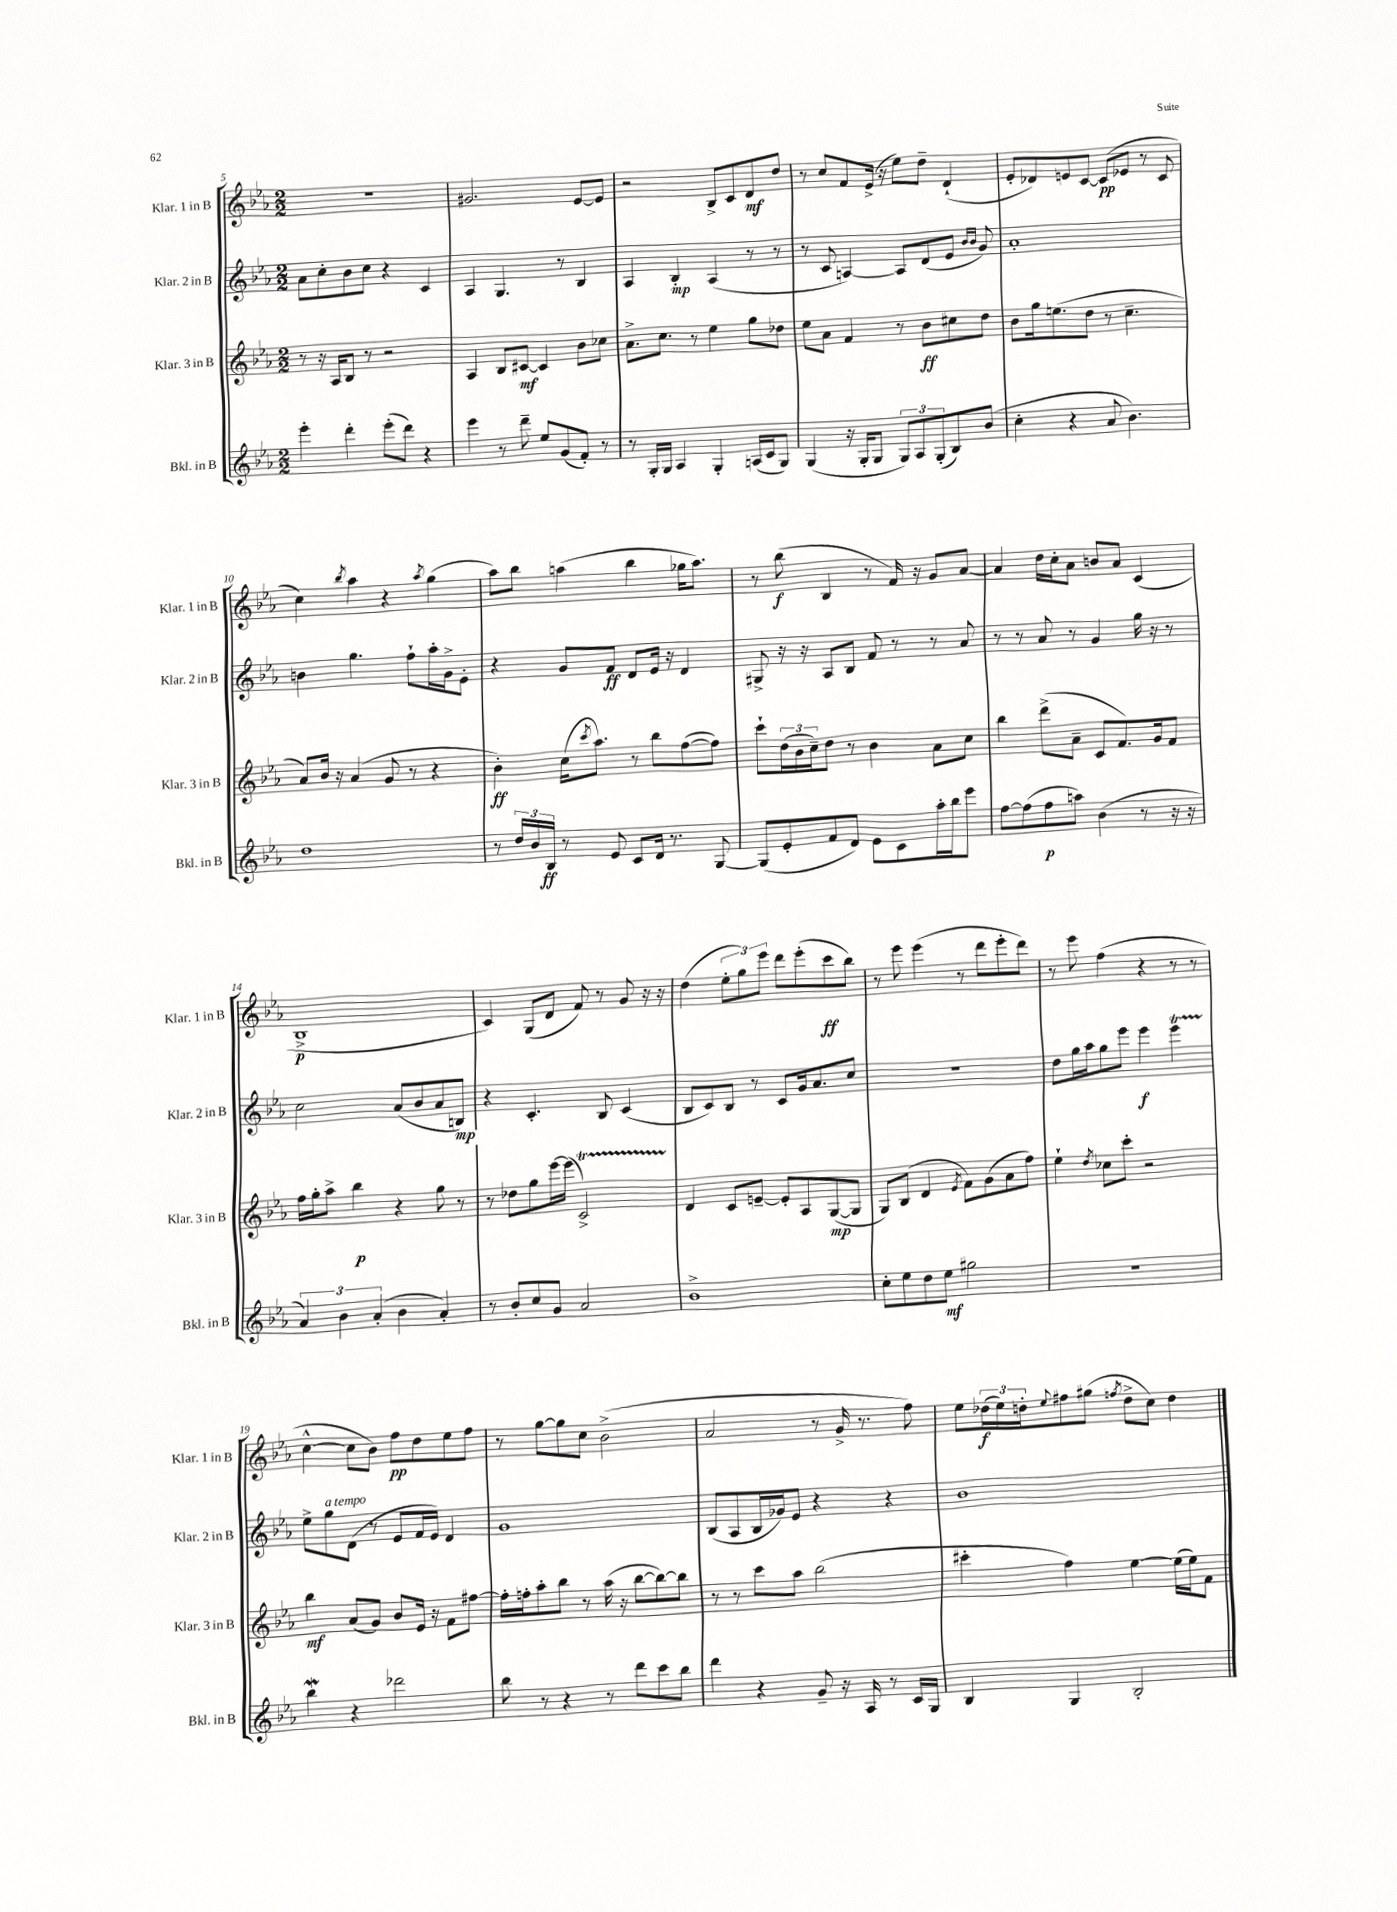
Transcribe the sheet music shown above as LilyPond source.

<<
\new StaffGroup <<
\new Staff = "s0" \with { instrumentName = "Klar. 1 in B" shortInstrumentName = "Klar. 1 in B" } {
    \clef treble \key ees \major \numericTimeSignature \time 2/2
    R1 |
    gis'2. ees'8~ ees'8 |
    r2 bes8-> c'8 d'8\mf d''8 |
    r8 c''8 f'8 ees'16->( r16 ees''8) d''8-- d'4-!( |
    ees'8-. des'8) e'8 c'8~ c'8\pp( ees'8 r8 c'8 |
    c''4) \acciaccatura { bes''8 } aes''4 r4 \acciaccatura { aes''8 } g''4( |
    aes''8) bes''8 a''4( bes''4 ges''16 a''8.) |
    r8 bes''8\f( bes4 r8 f'16) r16 g'8 aes'8~ |
    aes'4 d''16 c''16-. aes'8 b'8 aes'8 c'4( |
    bes1->\p |
    c'4) g8( d'8 f'8) r8 g'8 r16 r16 |
    d''4( \tuplet 3/2 { ees''8-. g''8) ees'''8 } d'''8 ees'''8-.( c'''8\ff bes''8) |
    r8 ees'''8 ees'''4( r8 d'''8 ees'''8-. d'''8) |
    r8 ees'''8 f''4( r4 r8 r8 |
    c''4~-^ c''8 bes'8) f''8\pp d''8 ees''8 f''8 |
    r8 g''8~ g''8 c''8 bes'2->( |
    aes'2 r8 g'16-> r8. f''8) |
    ees''8 \tuplet 3/2 { des''16\f( ees''16) d''16-. } \appoggiatura { ees''8 } fis''8 gis''8( \acciaccatura { f''8 } d''8-> c''8) d''4 \bar "|." |
}
\new Staff = "s1" \with { instrumentName = "Klar. 2 in B" shortInstrumentName = "Klar. 2 in B" } {
    \clef treble \key ees \major \numericTimeSignature \time 2/2
    aes'8 c''8-. bes'8 c''8 r4 c'4 |
    aes4 g4. r8 bes4 |
    aes4 bes4-.\mp aes4( r8 r8 |
    r8 c'8 a4~) a8 d'8( ees'8 \grace { bes'16 bes'16 } g'8) |
    aes'1-. |
    b'4 g''4. f''8-! aes''16-. g'16-> ees'8-. |
    r4 g'8 f'8\ff d'8 ees'16 r16 d'4 |
    gis8-> r16 r16 aes8 bes8 f'8 r8 r8 aes'8 |
    r8 r8 aes'8 r8 g'4 g''16 r16 r8 |
    c''2 aes'8( bes'8 aes'8 b8\mp) |
    r4 c'4.-. bes8 c'4( |
    bes8 c'8) bes8 r8 c'8 g'16 aes'8. c''8 |
    R1 |
    d''8 g''16 aes''16 g''8 ees'''8 ees'''4\f ees'''4\startTrillSpan |
    ees''8->\stopTrillSpan g''8^\markup { \italic "a tempo" } d'8( r8 ees'8 f'16 ees'16) d'4 |
    g'1 |
    bes8( aes8 bes16 ges'16) ees'8 r4 r4 |
    bes'1 \bar "|." |
}
\new Staff = "s2" \with { instrumentName = "Klar. 3 in B" shortInstrumentName = "Klar. 3 in B" } {
    \clef treble \key ees \major \numericTimeSignature \time 2/2
    r8 r16 aes16 bes8 r8 r2 |
    aes4 bes8 cis'8~\mf cis'4 bes'8 ces''8 |
    aes'8.-> c''8. r8 ees''4 g''8 des''8 |
    ees''8 aes'8 f'4 r8 bes'8\ff cis''8 d''8 |
    bes'8 g''16 e''8.( d''8 r8 c''4.-- |
    aes'8) bes'16 r16 aes'4( g'8 r8 r4 |
    bes'4-.\ff) c''16( \acciaccatura { c'''8 } aes''8.) r8 bes''8 f''8~( f''8) |
    c'''8-! \tuplet 3/2 { d''16( bes'16 c''16--) } d''8 r8 bes'4 aes'8 c''8 |
    bes''4 d'''8->( aes'8-- c'8 f'8.) g'16 f'8 |
    f''16 g''16-. aes''8-> bes''4\p r4 g''8 r8 |
    r8 des''8 g''8 ees'''16~ ees'''16( c'2->\startTrillSpan) |
    d'4\stopTrillSpan c'8 e'8~-- e'8-. aes8 g8~\mp( g8 |
    g8) bes8( d'4 \acciaccatura { ees'8 } f'8) g'8( aes'8 f''8) |
    ees''4-! \acciaccatura { d''8 } ces''8 c'''8-. r2 |
    bes''4\mf aes'8( g'8) bes'8 ees'16 r16 f'8 fis''8~ |
    fis''16-. f''16-. aes''8-. bes''8 r8 aes''16( r16 bes''8~ bes''8~) bes''8 |
    r8 r8 c'''8 aes''8 bes''2( |
    cis'''4-. f''4) ees''4~ ees''16( ees''16) f'8 \bar "|." |
}
\new Staff = "s3" \with { instrumentName = "Bkl. in B" shortInstrumentName = "Bkl. in B" } {
    \clef treble \key ees \major \numericTimeSignature \time 2/2
    ees'''4-. d'''4-. ees'''8-.( d'''8) r4 |
    ees'''4 r8 d'''8-- ees''8 g'8( f'8-.) r8 |
    r8 g16-. g16 aes4 g4-. a16( c'16 g8) |
    g4( r16 g16-. g8 \tuplet 3/2 { g8) aes8 g8-.( } bes8) bes'8( |
    c''4-. r4 aes'8 bes'4.) |
    d''1 |
    r8 \tuplet 3/2 { d''16 bes'16 bes16\ff } r8 ees'8 c'8 d'16 r8. g8~ |
    g8( ees'8-. f'8 d'8) ees'8 c'8 aes''16-. bes''16 ees'''8 |
    f''8~ f''8( f''8\p a''8) bes'4( r8 r16 r16 |
    \tuplet 3/2 { aes'4) bes'4 aes'4-.( } bes'4 aes'4-.) |
    r8 bes'8-. c''8 g'8 aes'2 |
    bes'1-> |
    c''8-. ees''8 d''8 ees''8\mf gis''2 |
    r1 |
    bes''4\mordent r4 des'''2 |
    bes''8 r8 r4 r8 d'''8 c'''8 bes''8 |
    d'''4 r4 g'8-- r16 aes16 r8 c'16 g16 |
    bes4 g4 bes2-. \bar "|." |
}
>>
>>
\layout { \context { \Score currentBarNumber = #5 } }
